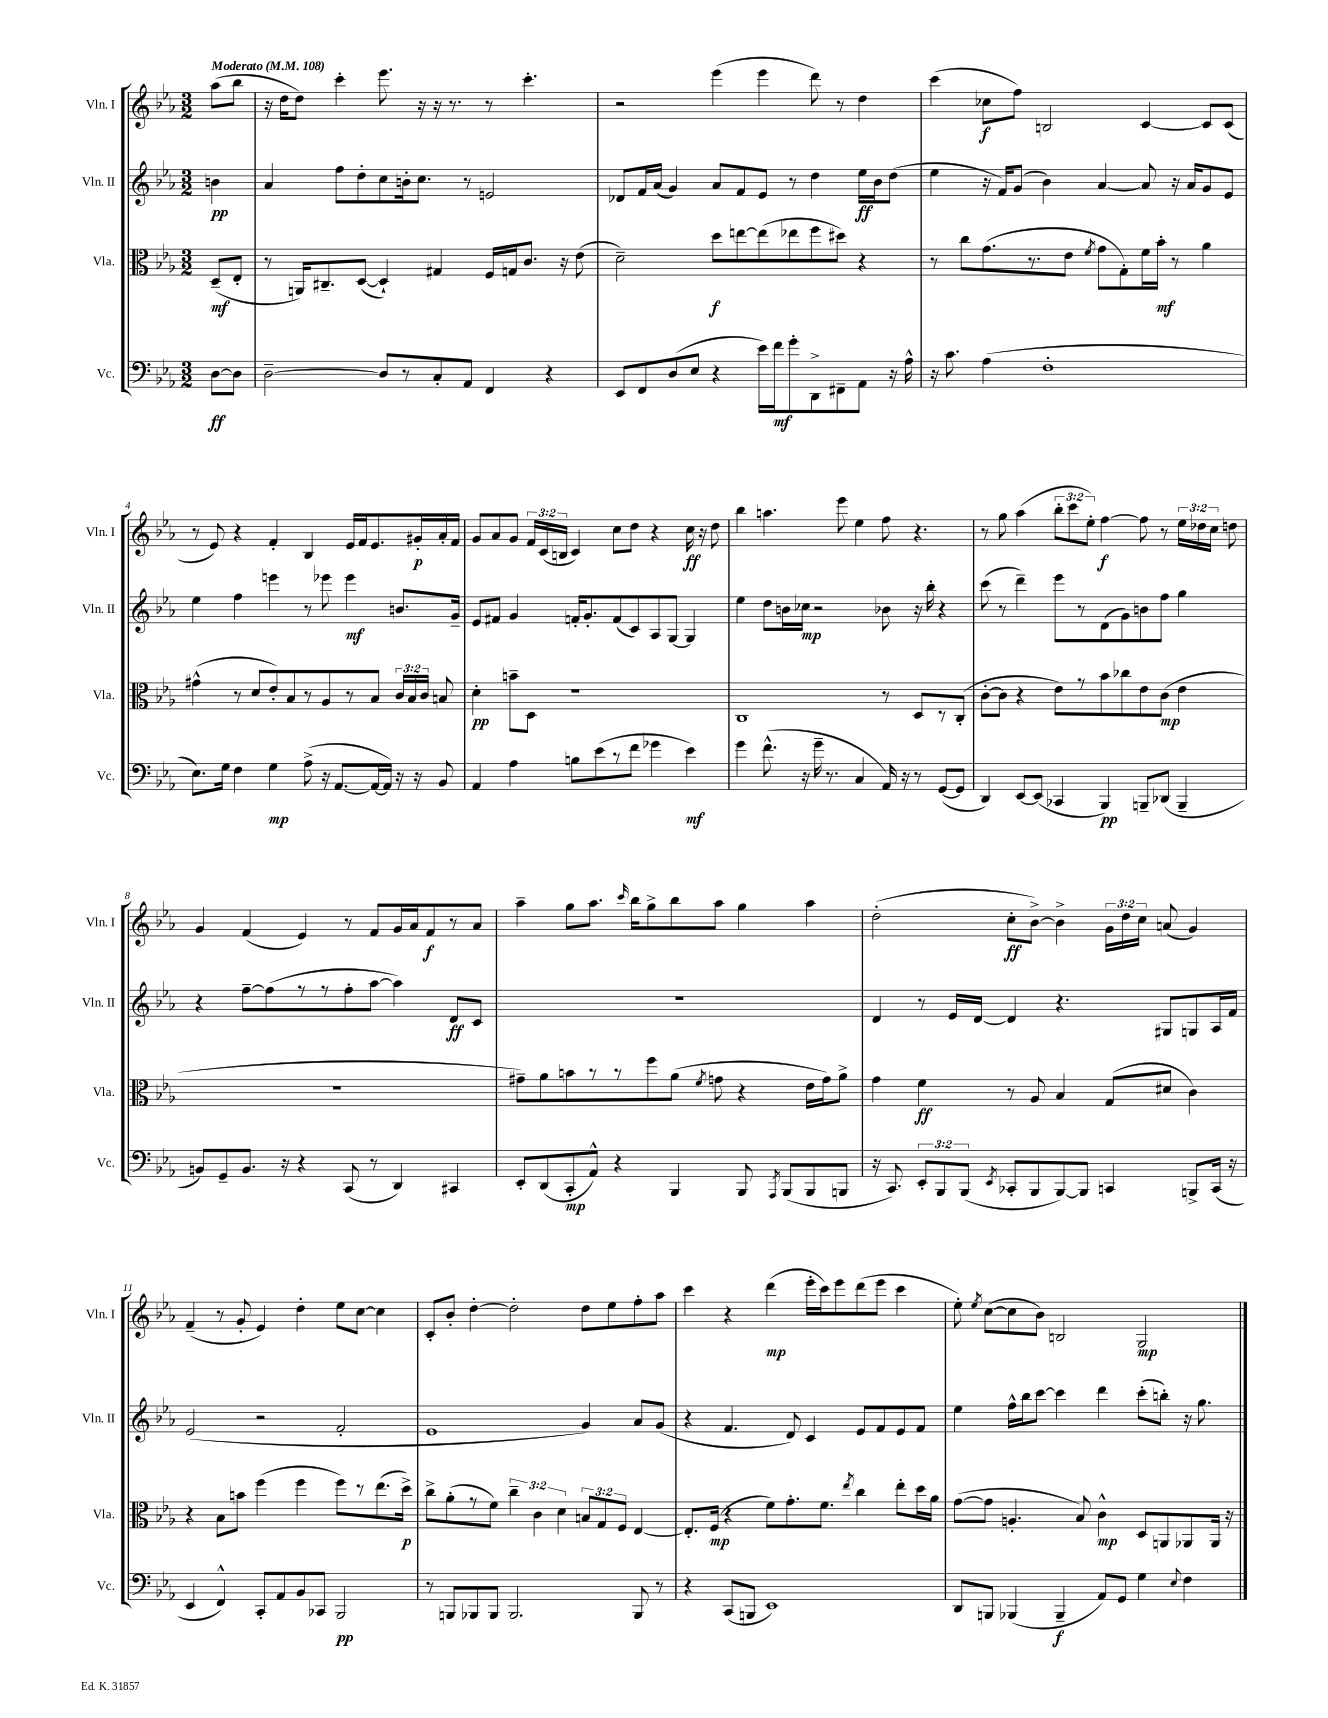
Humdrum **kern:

**kern	**dynam	**kern	**dynam	**kern	**dynam	**kern	**dynam
*part4	*part4	*part3	*part3	*part2	*part2	*part1	*part1
*staff4	*staff4	*staff3	*staff3	*staff2	*staff2	*staff1	*staff1
*I"Vc.	*	*I"Vla.	*	*I"Vln. II	*	*I"Vln. I	*
*I'Vc.	*	*I'Vla.	*	*I'Vln. II	*	*I'Vln. I	*
*clefF4	*	*clefC3	*	*clefG2	*	*clefG2	*
*k[b-e-a-]	*	*k[b-e-a-]	*	*k[b-e-a-]	*	*k[b-e-a-]	*
*M3/2	*	*M3/2	*	*M3/2	*	*M3/2	*
*MM108	*	*MM108	*	*MM108	*	*MM108	*
=	=	=	=	=	=	=	=
!	!	!	!	!	!	!LO:TX:a:B:t=Moderato	!
[8D\L	ff	(8D~/L	mf	4bn\	pp	(8aa-\L	.
8D\J]	.	8E-'/J	.	.	.	8bb-\J	.
=1	=1	=1	=1	=1	=1	=1	=1
[2D~\	.	8r	.	4a-/	.	16r	.
.	.	.	.	.	.	16dd\KL	.
.	.	16AAn/KL)	.	.	.	8dd\J)	.
.	.	8.C#X~/	.	.	.	.	.
.	.	.	.	8ff\L	.	4ccc'\	.
.	.	([8D/J	.	8dd'\	.	.	.
8D/L]	.	4D`/])	.	8cc\	.	8.eee-\	.
8r	.	.	.	16bn'\k	.	.	.
.	.	.	.	8.cc\J	.	16r	.
8C'/	.	4G#X/	.	.	.	16r	.
.	.	.	.	.	.	8.r	.
8AA-/J	.	.	.	8r	.	.	.
4FF/	.	16F/LL	.	2en/	.	8r	.
.	.	16Gn/J	.	.	.	.	.
.	.	8.c/J	.	.	.	4.ccc'\	.
4r	.	.	.	.	.	.	.
.	.	16r	.	.	.	.	.
.	.	(8e-\	.	.	.	.	.
=2	=2	=2	=2	=2	=2	=2	=2
8EE-/L	.	2d~\)	.	8d-X/L	.	2r	.
8FF/	.	.	.	16f/L	.	.	.
.	.	.	.	(16a-/JJ	.	.	.
(8D/	.	.	.	4g/)	.	.	.
8E-/J	.	.	.	.	.	.	.
4r	.	8dd\L	f	8a-/L	.	(4eee-\	.
.	.	[8een\	.	8f/	.	.	.
16e-\LL)	.	(8ee\]	.	8e-/J	.	4eee-\	.
16f\J	mf	.	.	.	.	.	.
8g'\	.	8ee-X\	.	8r	.	.	.
8DD^\	.	8ff\	.	4dd\	.	8ddd\)	.
8FF#X~\	.	8dd#X\J)	.	.	.	8r	.
8AA-\J	.	4r	.	16ee-\LL	ff	4dd\	.
.	.	.	.	16b-\J	.	.	.
16r	.	.	.	(8dd\J	.	.	.
16A-^^\	.	.	.	.	.	.	.
=3	=3	=3	=3	=3	=3	=3	=3
16r	.	8r	.	4ee-\	.	(4ccc\	.
8.c\	.	.	.	.	.	.	.
.	.	8cc\L	.	.	.	.	.
(4A-\	.	(8.g\	.	16r	.	8cc-X\L	f
.	.	.	.	16f/KL)	.	.	.
.	.	.	.	(8g/J	.	8ff\J)	.
.	.	8.r	.	.	.	.	.
1F'	.	.	.	4b-\)	.	2Bn/	.
.	.	8e-\J	.	.	.	.	.
.	.	8qf/	.	.	.	.	.
.	.	8g\L	.	[4a-/	.	.	.
.	.	8G'\)	.	.	.	.	.
.	.	16f\L	.	8a-/]	.	[4c/	.
.	.	16b-'\JJ	mf	.	.	.	.
.	.	8r	.	16r	.	.	.
.	.	.	.	16a-/KL	.	.	.
.	.	4a-\	.	8g/	.	8c/L]	.
.	.	.	.	8e-/J	.	(8c/J	.
!!LO:LB:g=z
=4	=4	=4	=4	=4	=4	=4	=4
8.E-\L)	.	(4g#X^^\	.	4ee-\	.	8r	.
.	.	.	.	.	.	8e-/)	.
16G\Jk	.	.	.	.	.	.	.
4F\	.	8r	.	4ff\	.	4r	.
.	.	8d/L	.	.	.	.	.
4G\	mp	8e-'/)	.	4eeen\	.	4f'/	.
.	.	8B-/	.	.	.	.	.
(8A-^\	.	8r	.	8r	.	4B-/	.
16r	.	8A-/	.	8eee-X\	.	.	.
[8.AA-/L	.	.	.	.	.	.	.
.	.	8r	.	4eee-\	mf	16e-/LL	.
.	.	.	.	.	.	16f/J	.
16AA-/L_	.	8B-/J	.	.	.	8.e-/	.
16AA-/JJ])	.	.	.	.	.	.	.
16r	.	24c/LL	.	8.bn/L	.	.	.
.	.	24B-/	.	.	.	.	.
16r	.	.	.	.	.	16g#X'/L	p
.	.	24c/JJ	.	.	.	.	.
8BB-/	.	8Bn/	.	.	.	16a-'/	.
.	.	.	.	16g~/Jk	.	16f/JJ	.
=5	=5	=5	=5	=5	=5	=5	=5
4AA-/	.	4d'\	pp	8e-/L	.	8g/L	.
.	.	.	.	8f#X/J	.	8a-/	.
4A-\	.	8bn~\L	.	4g/	.	8g/J	.
.	.	8D\J	.	.	.	24f/LL	.
.	.	.	.	.	.	(24c/	.
.	.	.	.	.	.	24Bn/JJ	.
8Bn\L	.	1r	.	16fn'/KL	.	4c/)	.
.	.	.	.	8.g'/	.	.	.
(8e-\	.	.	.	.	.	.	.
8r	.	.	.	(8f/	.	8cc\L	.
8f\J	.	.	.	8c/)	.	8dd\J	.
4g-X\	.	.	.	8A-/	.	4r	.
.	.	.	.	[8G/J	.	.	.
4e-\)	mf	.	.	4G/]	.	16cc\	ff
.	.	.	.	.	.	16r	.
.	.	.	.	.	.	8dd\	.
=6	=6	=6	=6	=6	=6	=6	=6
4g\	.	1C	.	4ee-\	.	4bb-\	.
(8.f^^\	.	.	.	8dd\L	.	4.aan\	.
.	.	.	.	16bn\L	.	.	.
16r	.	.	.	16cc-X\JJ	mp	.	.
16g~\	.	.	.	2r	.	.	.
8.r	.	.	.	.	.	.	.
.	.	.	.	.	.	8eee-\	.
4C/	.	.	.	.	.	4ee-\	.
16AA-/)	.	8r	.	8b-X\	.	8ff\	.
16r	.	.	.	.	.	.	.
8r	.	8D/L	.	16r	.	4.r	.
.	.	.	.	16bb-'\	.	.	.
([8GG/L	.	8r	.	4r	.	.	.
8GG/J]	.	(8C'/J	.	.	.	.	.
=7	=7	=7	=7	=7	=7	=7	=7
4DD/)	.	[8c'\L	.	(8ccc\	.	8r	.
.	.	8c\J]	.	8r	.	8gg\	.
[8EE-/L	.	4r	.	4ddd~\)	.	(4aa-\	.
(8EE-/J]	.	.	.	.	.	.	.
4CC-X/	.	8e-\L)	.	8eee-\L	.	12bb-'\L	.
.	.	.	.	.	.	12ccc\	.
.	.	8r	.	8r	.	.	.
.	.	.	.	.	.	12ee-'\J)	.
4BBB-/)	pp	8b-\	.	(8d\	.	[4ff\	f
.	.	8cc-X\	.	8g\)	.	.	.
8BBBn~/L	.	8e-\	.	8bn\	.	8ff\]	.
(8DD-X/J	.	(8c\J	mp	8ff\J	.	8r	.
4BBB~/	.	4e-\	.	4gg\	.	24ee-\LL	.
.	.	.	.	.	.	24dd-X\	.
.	.	.	.	.	.	24cc\JJ	.
.	.	.	.	.	.	8ddn\	.
!!LO:LB:g=z
=8	=8	=8	=8	=8	=8	=8	=8
8BBn/L)	.	1.r	.	4r	.	4g/	.
8GG~/	.	.	.	.	.	.	.
8.BB/J	.	.	.	[8ff~\L	.	(4f/	.
.	.	.	.	(8ff\]	.	.	.
16r	.	.	.	.	.	.	.
4r	.	.	.	8r	.	4e-/)	.
.	.	.	.	8r	.	.	.
(8CC/	.	.	.	8ff'\	.	8r	.
8r	.	.	.	[8aa-\J	.	8f/L	.
4DD/)	.	.	.	4aa-\])	.	16g/L	.
.	.	.	.	.	.	16a-/J	.
.	.	.	.	.	.	8f/	f
4CC#X/	.	.	.	8d/L	ff	8r	.
.	.	.	.	8c/J	.	8a-/J	.
=9	=9	=9	=9	=9	=9	=9	=9
8EE-'/L	.	8g#X~\L)	.	1.r	.	4aa-~\	.
(8DD/	.	8a-\	.	.	.	.	.
8CC'/	mp	8bn\	.	.	.	8gg\L	.
8AA-^^/J)	.	8r	.	.	.	8.aa-\J	.
4r	.	8r	.	.	.	.	.
.	.	.	.	.	.	16qqccc/	.
.	.	.	.	.	.	16bb-\KL	.
.	.	8ff\	.	.	.	8gg^\	.
4BBB-/	.	(8a-\J	.	.	.	8bb-\	.
.	.	8qf/	.	.	.	.	.
.	.	8gn\	.	.	.	8aa-\J	.
8BBB-/	.	4r	.	.	.	4gg\	.
8qAAA-/	.	.	.	.	.	.	.
(8BBB-/L	.	.	.	.	.	.	.
8BBB-/	.	16e-\LL	.	.	.	4aa-\	.
.	.	16g\J)	.	.	.	.	.
8BBBn/J	.	8a-^\J	.	.	.	.	.
=10	=10	=10	=10	=10	=10	=10	=10
16r	.	4g\	.	4d/	.	(2dd'\	.
8.CC/)	.	.	.	.	.	.	.
12EE-'/L	.	4f\	ff	8r	.	.	.
12BBB-/	.	.	.	.	.	.	.
.	.	.	.	16e-/LL	.	.	.
(12BBB-/J	.	.	.	.	.	.	.
.	.	.	.	[16d/JJ	.	.	.
8qEE-/	.	.	.	.	.	.	.
8CC-X'/L	.	8r	.	4d/]	.	8cc'\L	ff
8BBB-/	.	8A-/	.	.	.	[8b-^\J)	.
[8BBB-/)	.	4B-/	.	4.r	.	4b-^\]	.
8BBB-/J]	.	.	.	.	.	.	.
4CCn/	.	(8G/L	.	.	.	24g\LL	.
.	.	.	.	.	.	24dd\	.
.	.	.	.	.	.	24cc\JJ	.
.	.	8d#X/J	.	8G#X/L	.	(8an/	.
8BBBn^/L	.	4c\)	.	8Gn/	.	4g/)	.
(16CC/Jk	.	.	.	16A-/L	.	.	.
16r	.	.	.	16f/JJ	.	.	.
!!LO:LB:g=z
=11	=11	=11	=11	=11	=11	=11	=11
4EE-/	.	4r	.	(2e-/	.	(4f~/	.
4FF^^/)	.	8B-\L	.	.	.	8r	.
.	.	8bn\J	.	.	.	8g'/	.
8CC'/L	.	(4ff\	.	2r	.	4e-/)	.
8AA-/	.	.	.	.	.	.	.
8BB-/	.	4ff\	.	.	.	4dd'\	.
8CC-X/J	.	.	.	.	.	.	.
2BBB-/	pp	8ff\L)	.	2f'/	.	8ee-\L	.
.	.	8r	.	.	.	[8cc\J	.
.	.	(8.ee-\	.	.	.	4cc\]	.
.	.	16dd^\Jk)	p	.	.	.	.
=12	=12	=12	=12	=12	=12	=12	=12
8r	.	8cc^\L	.	1e-	.	8c'/L	.
8BBBn/L	.	(8a-'\	.	.	.	8b-'/J	.
8BBB-X/	.	8r	.	.	.	[4dd'\	.
8BBB-/J	.	8f\J)	.	.	.	.	.
2.BBB-/	.	6cc~\	.	.	.	2dd'\]	.
.	.	6c\	.	.	.	.	.
.	.	6d\	.	.	.	.	.
.	.	12Bn/L	.	4g/)	.	8dd\L	.
.	.	12G/	.	.	.	.	.
.	.	.	.	.	.	8ee-\	.
.	.	12F/J	.	.	.	.	.
8BBB-/	.	[4E-/	.	8a-/L	.	8ff'\	.
8r	.	.	.	(8g/J	.	8aa-\J	.
=13	=13	=13	=13	=13	=13	=13	=13
4r	.	8.E-'/L]	.	4r	.	4ccc\	.
.	.	(16F/Jk	mp	.	.	.	.
(8CC/L	.	4r	.	4.f/	.	4r	.
8BBBn/J	.	.	.	.	.	.	.
1EE-)	.	8f\L)	.	.	.	(4ddd\	mp
.	.	8.g'\	.	8d/)	.	.	.
.	.	.	.	4c/	.	16eee-'\LL	.
.	.	8.f\J	.	.	.	16ccc\J)	.
.	.	.	.	.	.	8eee-\	.
.	.	8qee-/	.	.	.	.	.
.	.	4cc\	.	8e-/L	.	(8ddd\	.
.	.	.	.	8f/	.	8eee-\J	.
.	.	8ee-'\L	.	8e-/	.	4ccc\	.
.	.	16dd\L	.	8f/J	.	.	.
.	.	16a-\JJ	.	.	.	.	.
=14	=14	=14	=14	=14	=14	=14	=14
8DD/L	.	([8g\L	.	4ee-\	.	8ee-'\)	.
.	.	.	.	.	.	8qee-/	.
8BBBn/J	.	8g\J]	.	.	.	([8cc\L	.
(4BBB-X/	.	4.An'/	.	16ff^^\LL	.	8cc\]	.
.	.	.	.	16bb-\J	.	.	.
.	.	.	.	[8ccc\J	.	8b-\J)	.
4BBB-~/	f	.	.	4ccc\]	.	2Bn/	.
.	.	8B-/)	.	.	.	.	.
8AA-/L)	.	4c^^\	mp	4ddd\	.	.	.
8GG/J	.	.	.	.	.	.	.
4G\	.	8D/L	.	(8ccc'\L	.	2G/	mp
.	.	8AAn/	.	8bbn'\J)	.	.	.
8qqE-/	.	.	.	.	.	.	.
4F\	.	8AA-X/	.	16r	.	.	.
.	.	.	.	8.gg\	.	.	.
.	.	16AA-/Jk	.	.	.	.	.
.	.	16r	.	.	.	.	.
==	==	==	==	==	==	==	==
*-	*-	*-	*-	*-	*-	*-	*-
